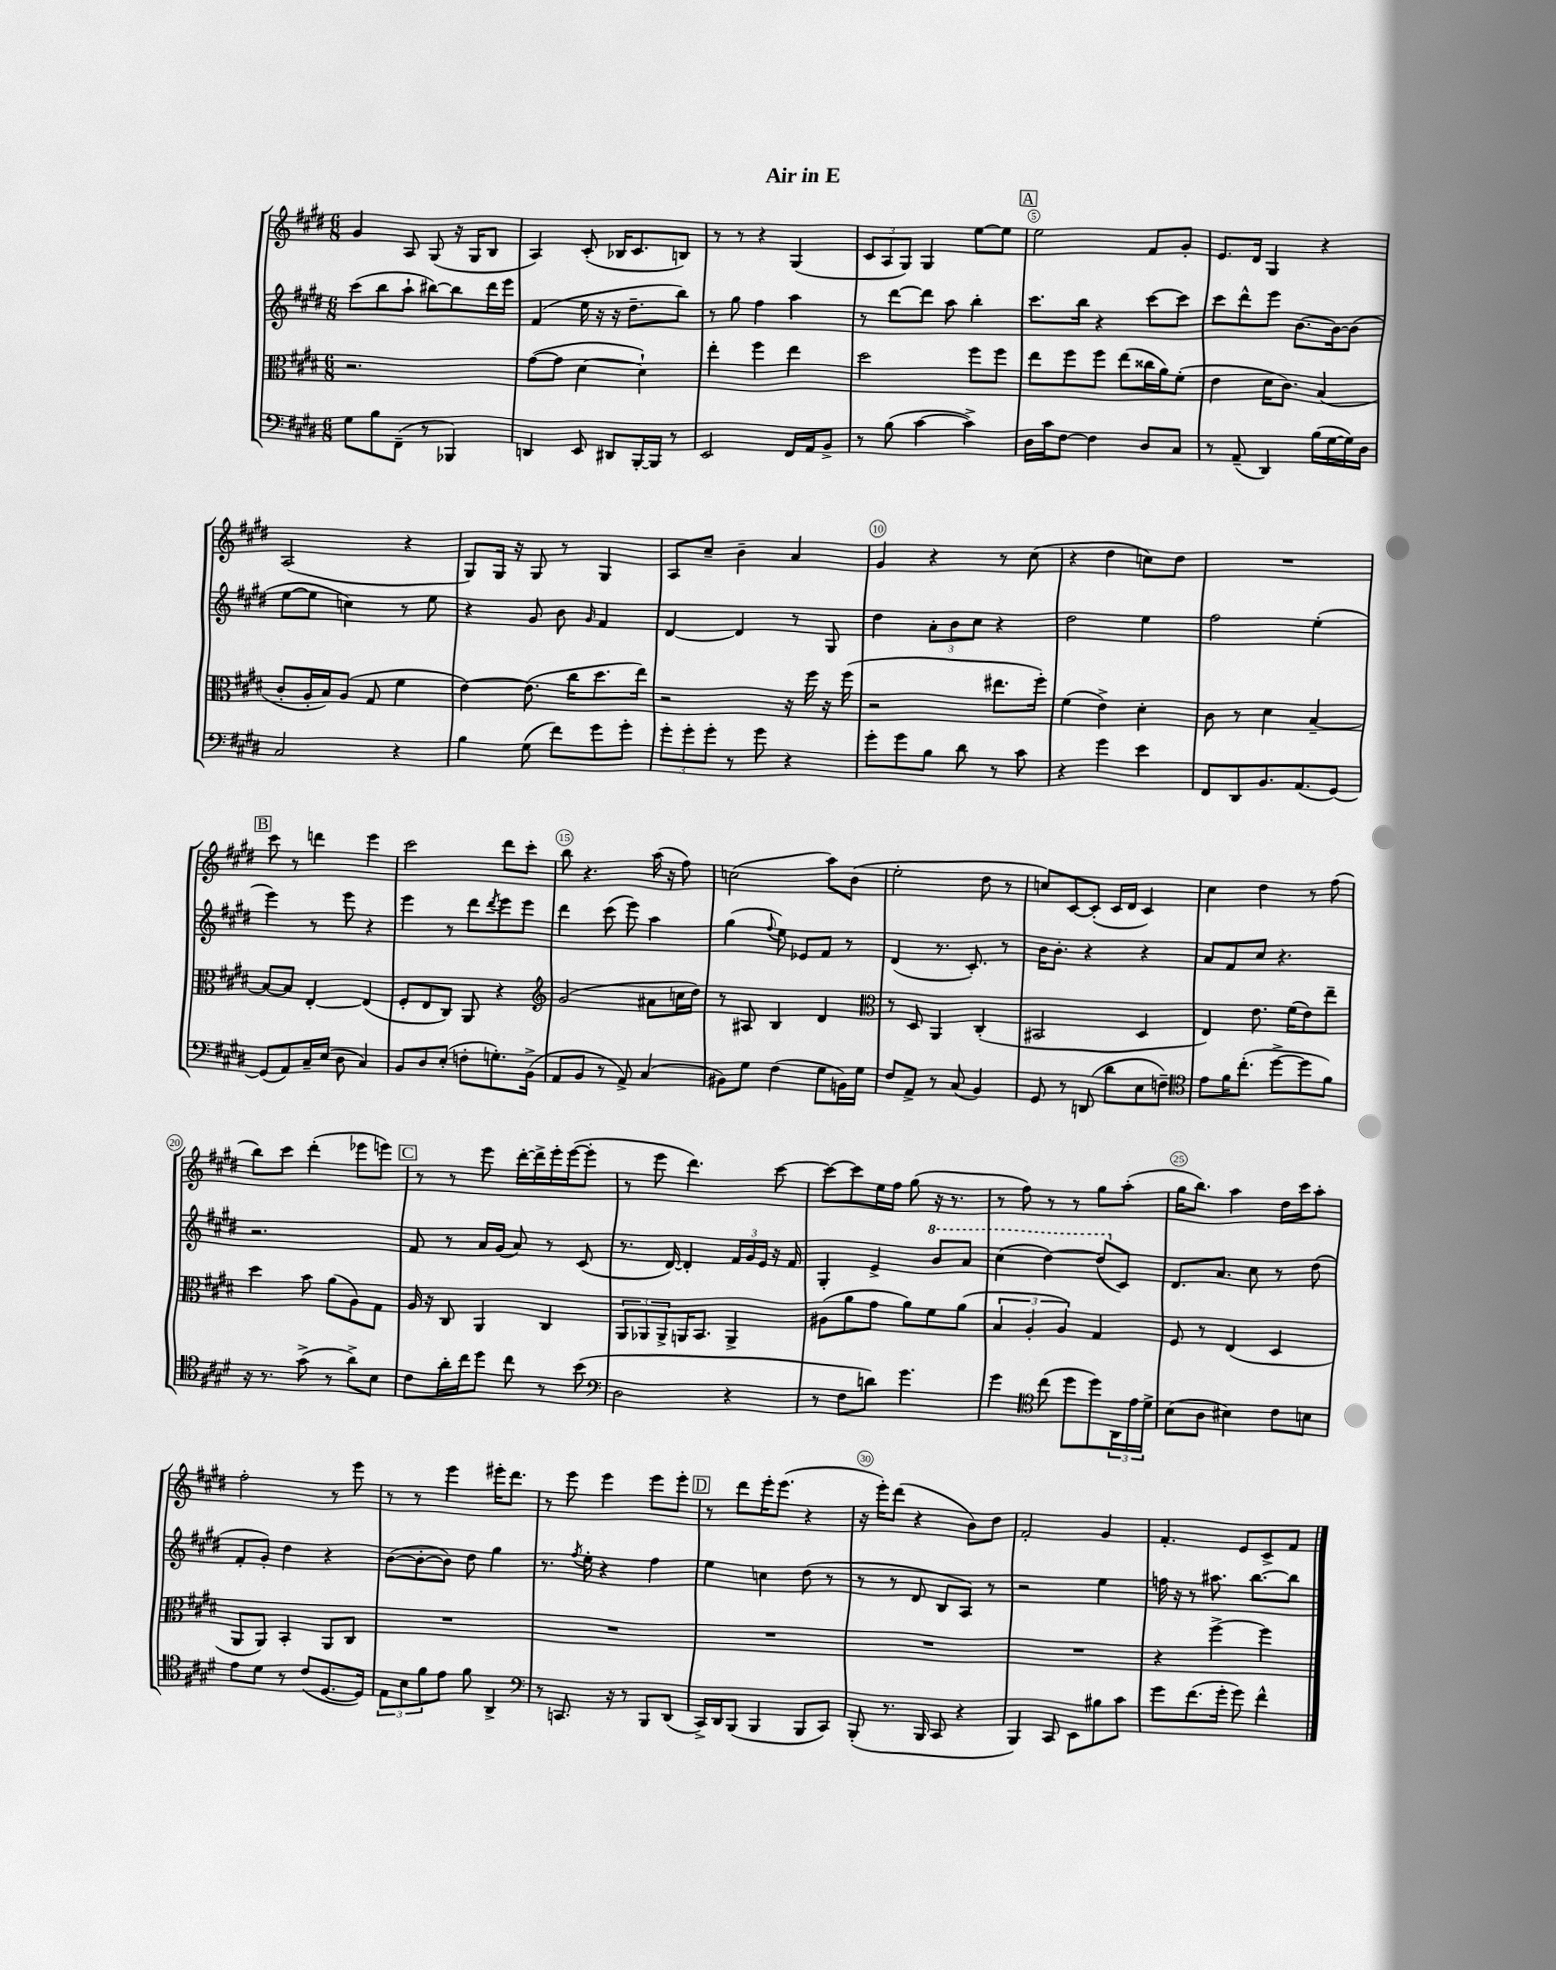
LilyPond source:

\header { title = "Air in E" }
<<
\new StaffGroup <<
\new Staff = "s0" {
    \clef treble \key e \major \numericTimeSignature \time 6/8
    gis'4 a8 gis8( r16 gis16 b8 |
    a4) cis'8-.( bes16 cis'8. b8) |
    r8 r8 r4 gis4( |
    \tuplet 3/2 { cis'8 a8 gis8) } gis4 e''8~ e''8 |
    \mark \markup { \box "A" } e''2 fis'8 gis'8-. |
    e'8. dis'16 gis4 r4 |
    a2( r4 |
    gis8) gis16 r16 gis8 r8 gis4 |
    a8 cis''8-- b'4-- a'4 |
    gis'4 r4 r8 cis''8( |
    r4 dis''4 c''8) dis''8 |
    R2. |
    \mark \markup { \box "B" } cis'''8 r8 d'''4 e'''4 |
    cis'''2 dis'''8 cis'''8-. |
    b''8 r4. a''16( r16 fis''8) |
    c''2( a''8) b'8( |
    e''2-. dis''8 r8 |
    c''8) cis'8~ cis'8-.( cis'16 dis'16 cis'4) |
    cis''4 dis''4 r8 fis''8( |
    b''8) cis'''8 dis'''4-.( ees'''8 e'''8) |
    \mark \markup { \box "C" } r8 r8 e'''8 dis'''16~-. dis'''16-> e'''16-. e'''16~( e'''8-. |
    r8 e'''8 dis'''4.) cis'''8~ |
    cis'''8~ cis'''8 e''16 fis''16 gis''8( r16 r8. |
    r8 fis''8) r8 r8 gis''8 a''8-.( |
    gis''16 b''8.) a''4 dis''16 cis'''16 a''8-. |
    fis''2-. r8 e'''8 |
    r8 r8 e'''4 eis'''16-. dis'''8. |
    r8 e'''8 e'''4 e'''8 e'''8-. |
    \mark \markup { \box "D" } r8 dis'''8 e'''16-. e'''8.( r4 |
    r16 e'''16-.) dis'''8( r4 b'8) dis''8 |
    fis'2-. gis'4 |
    fis'4.-. e'8 cis'8-> fis'8 \bar "|." |
}
\new Staff = "s1" {
    \clef treble \key e \major \numericTimeSignature \time 6/8
    cis'''8( b''8 a''8-! bis''8~) bis''8 dis'''16 e'''16 |
    fis'4( e''16 r16 r16 dis''8.-- b''8) |
    r8 gis''8 fis''4 a''4 |
    r8 dis'''8~ dis'''8 a''8 b''4-. |
    \mark \markup { \box "A" } cis'''8. b''16 r4 cis'''8~ cis'''8 |
    cis'''8 dis'''8-^ e'''8 b'8.~ b'16~ b'8( |
    e''8~ e''8 c''4) r8 e''8 |
    r4 gis'8 b'8 \grace { gis'16 } fis'4 |
    dis'4~ dis'4 r8 gis8 |
    dis''4 \tuplet 3/2 { a'8-. b'8 cis''8 } r4 |
    dis''2 e''4 |
    fis''2 e''4-.( |
    \mark \markup { \box "B" } e'''4) r8 e'''8 r4 |
    e'''4 r8 dis'''8 \acciaccatura { dis'''8 } e'''8 e'''8 |
    dis'''4 cis'''8( e'''8) a''4 |
    gis''4( \appoggiatura { fis''8 } e''8) ees'8 fis'8 r8 |
    dis'4( r8. cis'8.-.) r8 |
    b'16 b'8.-. r4 r4 |
    a'8 fis'8 cis''8 r4. |
    r2. |
    \mark \markup { \box "C" } fis'8 r8 a'16 gis'16( a'8) r8 cis'8( |
    r8. dis'16~) dis'4-. \tuplet 3/2 { fis'16 gis'16 e'16 } r16 fis'16 |
    gis4-. e'4-> \ottava #1 b''8 a''8 |
    cis'''4( dis'''4~) dis'''8( \ottava #0 cis'8) |
    dis'8. a'8. cis''8 r8 dis''8( |
    fis'8-. gis'8-.) dis''4 r4 |
    b'8~( b'8~-. b'8) dis''8 gis''4 |
    r8. \acciaccatura { fis''8 } e''16-. r4 fis''4 |
    \mark \markup { \box "D" } e''4 c''4 dis''8( r8 |
    r8 r8 dis'8 b8 a8) r8 |
    r2 e''4 |
    f''16 r16 r8 ais''8. b''8.~ b''8 \bar "|." |
}
\new Staff = "s2" {
    \clef alto \key e \major \numericTimeSignature \time 6/8
    r2. |
    gis'8~( gis'8 dis'4~ dis'4-!) |
    e''4-. fis''4 e''4 |
    dis''2 fis''8 fis''8 |
    \mark \markup { \box "A" } e''8 fis''8 fis''8 e''8( cisis''16 a'16) fis'8-.( |
    e'4 dis'16 cis'8.) b4( |
    cis'8-. a16-. b16) a8( gis8 fis'4 |
    e'4~) e'8.( cis''16 dis''8. e''16) |
    r2 r16 fis''16 r16 fis''16( |
    r2 eis''8. fis''16-.) |
    fis'4( e'4->) dis'4-. |
    cis'8 r8 dis'4 b4~-- |
    \mark \markup { \box "B" } b8~ b8 e4~-. e4( |
    fis8-. e8 cis8) a,8 r4 |
    \clef treble gis'2( ais'8 c''16 dis''16) |
    r8 ais8 b4 dis'4 |
    \clef alto r8 dis8 a,4 cis4-.( |
    bis,2 dis4 |
    e4) e'8. fis'16( e'8) e''8-- |
    dis''4 b'8 a'8( a8) gis8 |
    \mark \markup { \box "C" } a16 r16 cis8 a,4 cis4 |
    \tuplet 3/2 { a,8 aes,8 aes,8-> } a,16 b,8. a,4-> |
    ais8( a'8 gis'8 a'8) fis'8 a'8( |
    \tuplet 3/2 { b4 a4-. a4) } gis4 |
    fis8 r8 e4( dis4 |
    a,8 a,8) b,4-. a,8 cis8 |
    R2. |
    R2. |
    \mark \markup { \box "D" } R2. |
    R2. |
    R2. |
    r4 fis''4~-> fis''4 \bar "|." |
}
\new Staff = "s3" {
    \clef bass \key e \major \numericTimeSignature \time 6/8
    gis8 b8 fis,8--( r8 bes,,4) |
    d,4 e,8 dis,8 b,,16~-. b,,16 r8 |
    e,2 fis,16 a,16 b,8-> |
    r8 b8( cis'4~ cis'4->) |
    \mark \markup { \box "A" } dis16 cis'16 fis8~ fis4 dis8 cis8 |
    r8 a,8--( dis,4) b16( gis16~ gis16) dis16 |
    cis2 r4 |
    b4 gis8( fis'8) gis'8 gis'8-. |
    \tuplet 3/2 { gis'8-. gis'8-. gis'8-. } r8 gis'8 r4 |
    gis'8-. gis'8 b8 dis'8 r8 cis'8 |
    r4 gis'4 e'4 |
    fis,8 dis,8 b,8. a,8.( gis,8~) |
    \mark \markup { \box "B" } gis,8( a,8) cis16-- e16( dis8 cis4) |
    b,8 dis8 e8-.( f8-. g8.-.) b,16->( |
    a,8 b,8 r8 a,8->) cis4( |
    bis,8) gis8 fis4( gis8 b,16) gis16 |
    fis8 a,8-> r8 cis8( b,4) |
    gis,8 r8 d,8( dis'8 e8 f8--) |
    \clef tenor e'8 fis'16 cis''8.-.( dis''8~-> dis''8 fis'8) |
    r16 r8. gis'8->( r8 a'8->) b8 |
    \mark \markup { \box "C" } cis'8 a'16-. cis''16 dis''8 cis''8 r8 b'8( |
    \clef bass dis2 r4 |
    r8 fis8 d'8) gis'4. |
    gis'4 \clef tenor cis''8( dis''8 dis''8) \tuplet 3/2 { a,16 e'16 dis'16-> } |
    b8( a8 bis4) cis'8 b8 |
    e'8 dis'8 r8 cis'8( dis8.~ dis16) |
    \tuplet 3/2 { e8 b8 fis'8 } e'8 fis'8 a,4-> |
    \clef bass r8 c,8. r16 r8 b,,8 dis,8( |
    \mark \markup { \box "D" } cis,16->) dis,16 b,,8( b,,4 b,,8 cis,8) |
    b,,8-.( r8. b,,16 cis,8 r4 |
    b,,4) cis,8 e,8 bis8 cis'8 |
    gis'8 fis'8.( gis'16-. gis'8) fis'4-^ \bar "|." |
}
>>
>>
\layout { \context { \Score \override BarNumber.break-visibility = ##(#f #t #t) barNumberVisibility = #(every-nth-bar-number-visible 5) \override BarNumber.stencil = #(make-stencil-circler 0.1 0.3 ly:text-interface::print) } }
